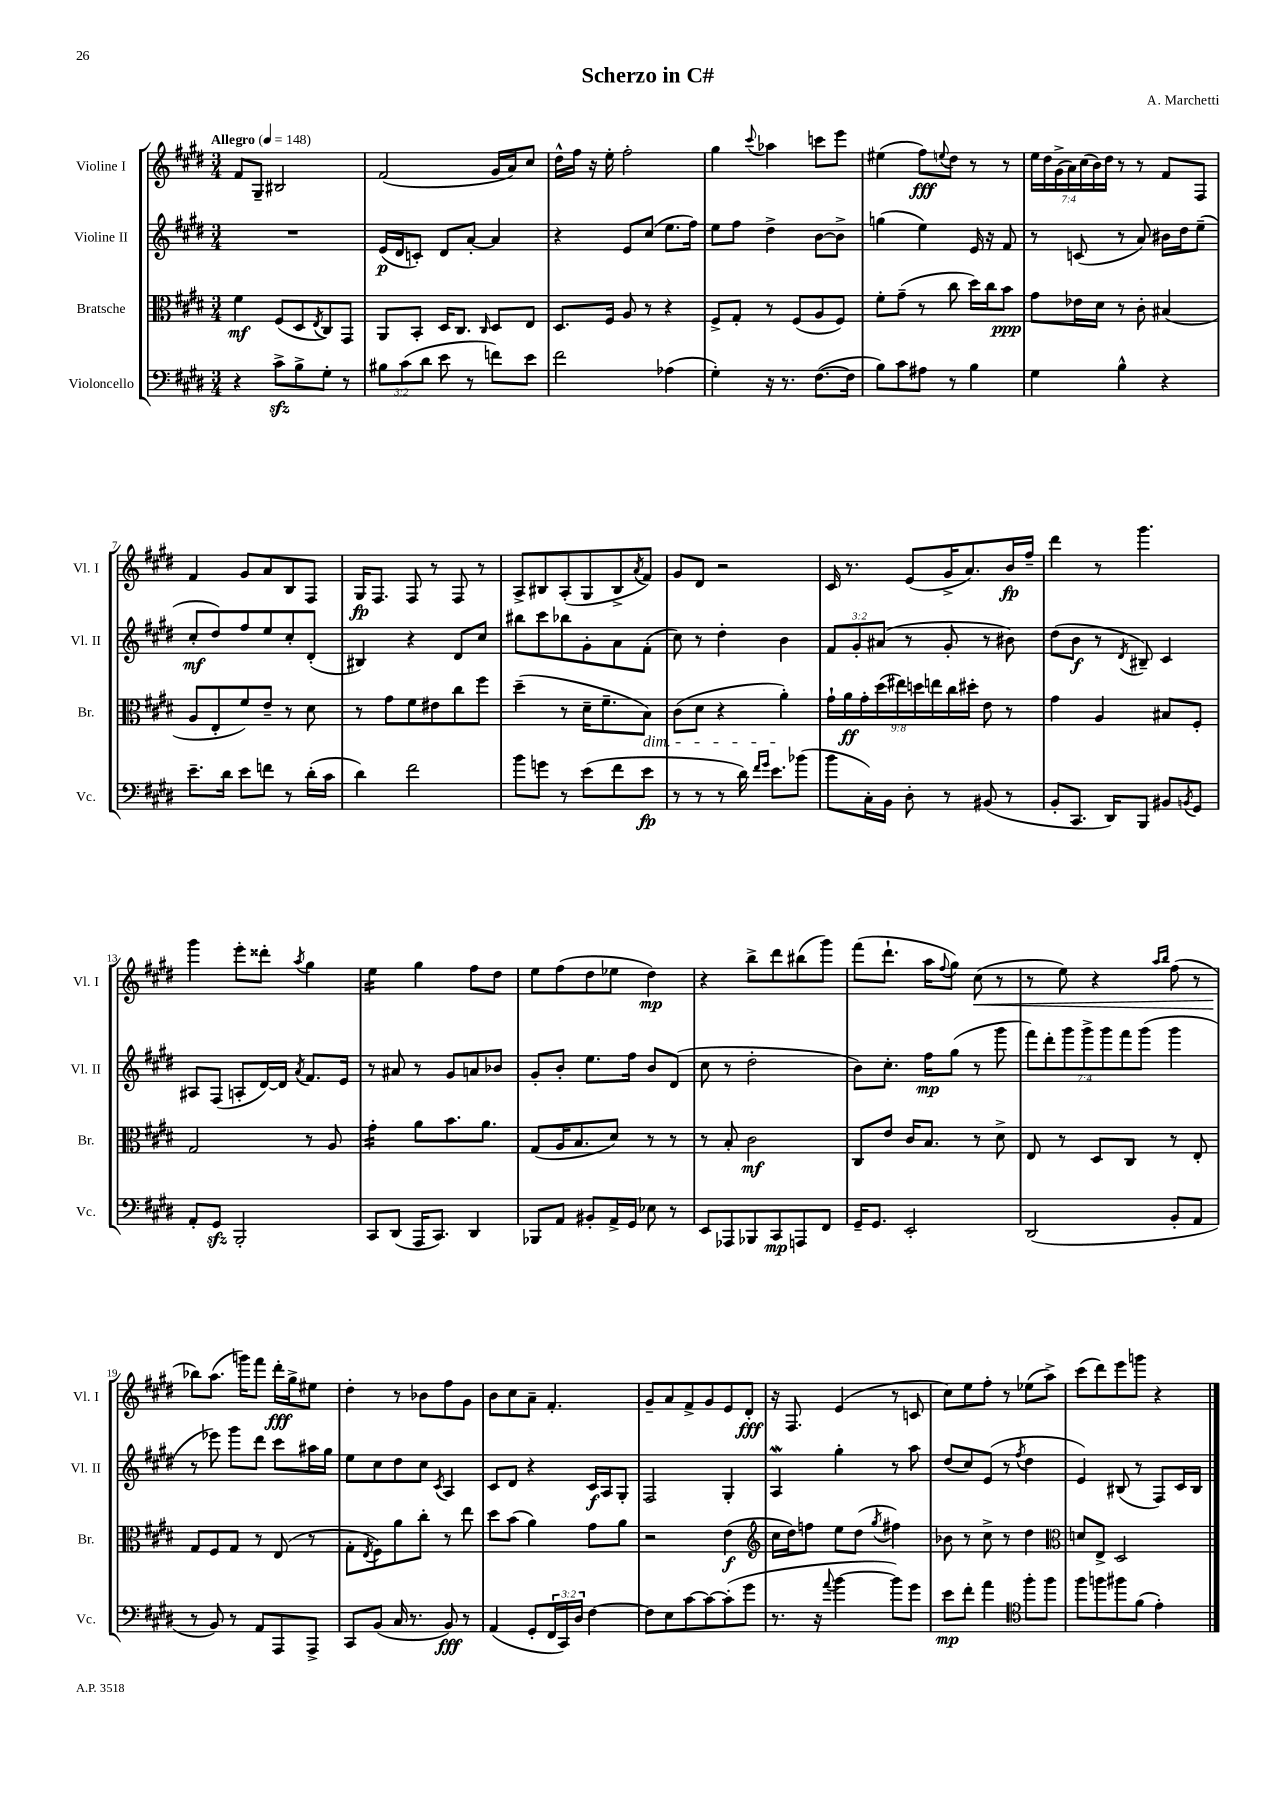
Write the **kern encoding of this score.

**kern	**kern	**kern	**kern
*staff4	*staff3	*staff2	*staff1
*clefF4	*clefC3	*clefG2	*clefG2
*k[f#c#g#d#]	*k[f#c#g#d#]	*k[f#c#g#d#]	*k[f#c#g#d#]
*M3/4	*M3/4	*M3/4	*M3/4
*MM148	*MM148	*MM148	*MM148
4r	4f#\	2.r	8f#/L
.	.	.	8G#~/J
8c#^\L	(8F#/L	.	2B#/
8B^\	8D#/	.	.
.	8qE/	.	.
8G#'\J	8C#/)	.	.
8r	8GG#/J	.	.
=	=	=	=
12B#\L	8AA/L	(16e/LL	(2f#/
.	.	16d#/J	.
(12c#\	.	.	.
.	8BB'/J	8c'/J)	.
12d#\J	.	.	.
8e\	16D#/LK	8d#/L	.
.	8.C#/J	.	.
8r	.	[8a'/J	.
.	16qqC#/	.	.
8f\L)	8D#/L	4a/]	16g#/LL
.	.	.	16a/J)
8e\J	8E/J	.	8cc#/J
=	=	=	=
2f#\	8.D#/L	4r	16dd#^^\LL
.	.	.	16ff#\JJ
.	.	.	16r
.	16F#/Jk	.	16ee'\
.	8A/	8e/L	2ff#'\
.	8r	(8cc#/J	.
(4A-\	4r	8.ee\L	.
.	.	16ff#\Jk)	.
=	=	=	=
4G#'\)	8F#^/L	8ee\L	4gg#\
.	8G#'/J	8ff#\J	.
.	.	.	8qqccc#/
16r	8r	4dd#^\	4aa-\
8.r	.	.	.
.	(8F#/L	.	.
([8.F#\L	8A/	[8b\L	8ccc\L
.	8F#/J)	8b^\]J	8eee\J
16F#\]Jk	.	.	.
=	=	=	=
8B\L)	8f#'\L	(4gg\	(4ee#\
8c#\	(8g#~\J	.	.
8A#\J	8r	4ee\)	8ff#\L)
.	.	.	8qqee/
8r	8cc#\	.	8dd#\J
4B\	16dd#\LL)	16e/	8r
.	16cc#\J	16r	.
.	8b\J	8f#/	8r
=	=	=	=
4G#\	8g#\L	8r	28ee\LL
.	.	.	28dd#\
.	.	.	(28g#^\
.	.	.	28a\)
.	16e-\L	(8c/	.
.	.	.	(28cc#\
.	.	.	28b\)
.	16d#\JJ	.	.
.	.	.	28dd#\JJ
4B^^\	8r	8r	8r
.	8c#'\	8a/)	8r
4r	(4B#/	16b#\LL	8f#/L
.	.	16dd#\J	.
.	.	(8ee~\J	8F#/J
=	=	=	=
8.e~\L	8A/L	8cc#'/L	4f#/
.	8E'/	8dd#/)	.
16d#\Jk	.	.	.
8e\L	8f#/)	8ff#/	8g#/L
8f\J	8e~/J	8ee/	8a/
8r	8r	8cc#'/	8B/
(16d#'\LL	8d#\	(8d#'/J	8F#/J
16c#\JJ	.	.	.
=	=	=	=
4d#\)	8r	4B#/)	16G#/LK
.	.	.	8.F#/J
.	8g#\L	.	.
2f#\	8f#\	4r	8F#/
.	8e#\	.	8r
.	8cc#\	8d#/L	8F#/
.	8ff#\J	8cc#/J	8r
=	=	=	=
8b\L	(4dd#~\	8bb#\L	8A^/L
8g\J	.	8ccc#\	8B#/
8r	8r	8bb-\	(8A'/
(8e\L	16d#~\LK	8g#'\	8G#/
.	8.f#~\	.	.
8f#\	.	8a\	8B#^/
.	.	.	8qa/
8e\J	8B\J)	(8f#'\J	8f#/J)
=	=	=	=
8r	(8c#\L	8cc#\)	8g#/L
8r	8d#\J	8r	8d#/J
8r	4r	4dd#'\	2r
16d#\)	.	.	.
16qqf#/LL	.	.	.
16qqg#/JJ	.	.	.
8.e\L	.	.	.
.	4a'\)	4b\	.
(8b-\J	.	.	.
=	=	=	=
8b\L	18g#`\LL	12f#/L	16c#/
.	18a\	.	.
.	.	.	8.r
.	.	12g#'/	.
.	18g#'\	.	.
16C#'\L)	.	.	.
.	(18dd#\	(12a#/J	.
16BB\JJ	.	.	.
.	18ee#\)	.	.
8D#'\	.	8r	(8e/L
.	18dd\	.	.
.	18ee\	.	.
8r	.	8g#'/	16g#^/K
.	18cc#\	.	.
.	.	.	8.a/)
.	18dd#'\JJ	.	.
(8BB#/	8e\	8r	.
8r	8r	8b#\)	16b/L
.	.	.	16ff#~/JJ
=	=	=	=
8BB'/L	4g#\	(8dd#\L	4ddd#\
8.CC#/J	.	8b\J	.
.	4A/	8r	8r
16DD#/LK)	.	.	.
.	.	8qd#/	.
8BBB/J	.	8B#~/)	4.ggg#\
8BB#/L	8B#/L	4c#/	.
8qBB/	.	.	.
8GG#/J	8F#'/J	.	.
=	=	=	=
8AA'/L	2G#/	8A#/L	4ggg#\
8GG#/J	.	(8F#/J	.
2BBB'/	.	8A'/L	8eee'\L
.	.	[16d#/L)	8ddd##'\J
.	.	16d#/]JJ	.
.	.	8qa/	8qaa/
.	8r	8.f#/L	4gg#\
.	8A/	.	.
.	.	16e/Jk	.
=	=	=	=
8CC#/L	4g#'\	8r	4ee\
(8DD#/J	.	8a#/	.
16AAA/LK	8a\L	8r	4gg#\
8.CC#/J)	.	.	.
.	8.b\	8g#/L	.
4DD#/	.	8a/	8ff#\L
.	8.a\J	.	.
.	.	8b-/J	8dd#\J
=	=	=	=
8BBB-/L	(8G#/L	8g#'/L	8ee\L
8AA/J	16A/K	8b'/J	(8ff#\
.	8.B/	.	.
8BB#'/L	.	8.ee\L	8dd#\
16AA^/L	8d#/J)	.	8ee-\J
16GG#/JJ	.	16ff#\Jk	.
8E-\	8r	8b/L	4dd#\)
8r	8r	(8d#/J	.
=	=	=	=
8EE/L	8r	8cc#\	4r
8AAA-/	8B'/	8r	.
8BBB-/	2c#\	2dd#'\	8bb^\L
8CC#/	.	.	8ddd#\
8AAA/	.	.	(8bb#\
8FF#/J	.	.	8ggg#\J)
=	=	=	=
16GG#~/LK	8C#/L	8b\L)	(8fff#\L
8.GG#/J	.	.	.
.	8e/J	8.cc#'\J	8.ddd#`\J
2EE'/	16c#/LK	.	.
.	8.B/J	16ff#\LK	16aa\LK
.	.	.	8qqff#/
.	.	(8gg#\J	8gg#\J)
.	8r	8r	(8cc#\
.	8d#^\	8ggg#\	8r
=	=	=	=
(2DD#/	8E/	14fff#\L)	8r
.	.	14ddd#'\	.
.	8r	.	8ee\)
.	.	14ggg#\	.
.	.	14ggg#^\	.
.	8D#/L	.	4r
.	.	14ggg#\	.
.	.	14fff#\	.
.	8C#/J	.	.
.	.	(14ggg#\J	.
.	.	.	16qqaa/LL
.	.	.	16qqbb/JJ
8BB'/L	8r	4ggg#\	(8ff#\
8AA/J	8E'/	.	8r
=	=	=	=
8r	8G#/L	8r	8bb-\L)
8BB/)	8F#/	8eee-\)	(8.aa\J
8r	8G#/J	8ggg#\L	.
.	.	.	16ggg\LK)
8AA/L	8r	8ddd#\J	8fff#\J
8AAA/	(8E/	8ccc#\L	16ddd#'\LL
.	.	.	16gg#^\J
8AAA^/J	8r	16aa#\L	8ee#\J
.	.	16gg#\JJ	.
=	=	=	=
8CC#/L	8G#'\L	8ee\L	4dd#'\
.	8qE/	.	.
(8BB/J	8F#\)	8cc#\	.
16C#/	8a\	8dd#\	8r
8.r	.	.	.
.	8cc#'\J	8cc#\J	8b-\L
.	.	8qc#/	.
8BB/)	8r	4A/	8ff#\
8r	8ee\	.	8g#\J
=	=	=	=
(4AA/	8dd#\L	8c#/L	8b\L
.	(8b\J	8d#/J	8cc#\
8GG#'/L	4a\)	4r	8a~\J
24FF#/L	.	.	4.f#'/
24CC#/)	.	.	.
24D#/JJ	.	.	.
[4F#\	8g#\L	16c#/LL	.
.	.	16A/J	.
.	8a\J	8G#'/J	.
=	=	=	=
8F#\]L	2r	2F#/	8g#~/L
8E\	.	.	8a/
[8c#\	.	.	8f#^/
8c#\_	.	.	8g#/
(8c#'\]	(4e\	4G#'/	8e/
8g#\J	.	.	8d#'/J
=	=	=	=
*	*clefG2	*	*
8.r	16cc#\LL	4A/	16r
.	16dd#\J)	.	8.F#/
.	8ff\J	.	.
16r	.	.	.
8qqa/	.	.	.
[4b\	8ee\L	4gg#'\	(4e/
.	(8dd#\J	.	.
.	8qgg#/	.	.
8b\]L)	4ff#\)	8r	8r
8g#\J	.	8aa\	8c/
=	=	=	=
8e\L	8b-\	(8dd#/L	8cc#\L)
8f#'\J	8r	8cc#/)	8ee\
4a\	8cc#^\	(8e/J	8ff#'\J
.	8r	8r	8r
*clefC4	*	*	*
.	.	8qff#/	.
8ff#'\L	4dd#\	4dd#\	(8ee-\L
8ff#\J	.	.	8aa^\J)
=	=	=	=
*	*clefC3	*	*
8ff#\L	8d/L	4e/)	(8ccc#\L
8ff\	8E^/J	.	8ddd#\)
8ff#\	2D#/	(8B#/	8eee\
(8f#\J	.	8r	8ggg\J
4e'\)	.	8F#/L)	4r
.	.	16c#/L	.
.	.	16B#/JJ	.
==	==	==	==
*-	*-	*-	*-
